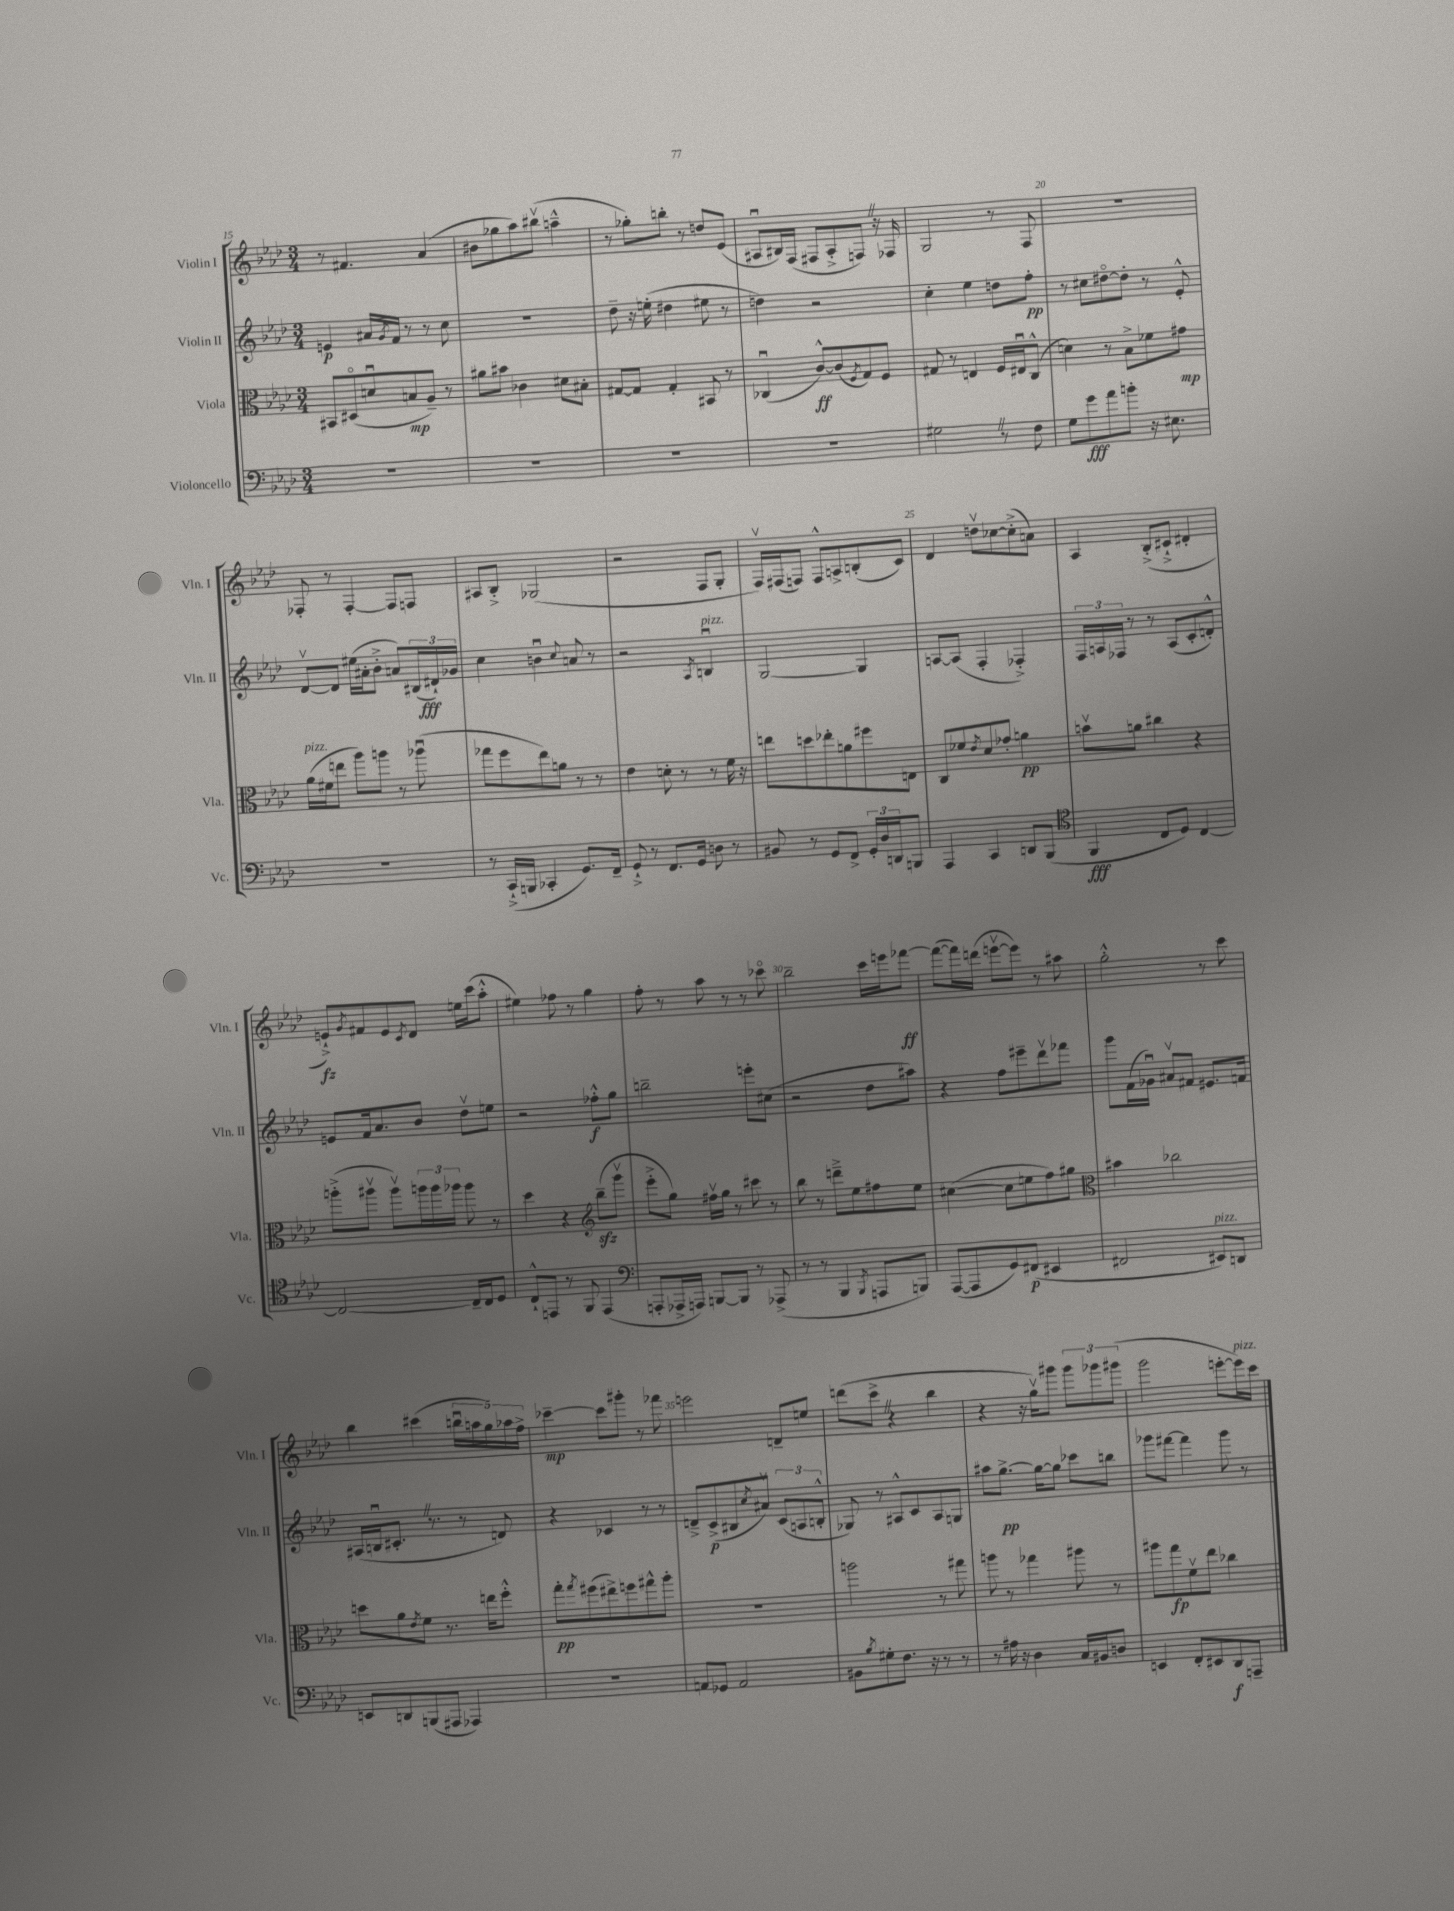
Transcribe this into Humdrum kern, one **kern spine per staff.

**kern	**kern	**kern	**kern
*staff4	*staff3	*staff2	*staff1
*clefF4	*clefC3	*clefG2	*clefG2
*k[b-e-a-d-]	*k[b-e-a-d-]	*k[b-e-a-d-]	*k[b-e-a-d-]
*M3/4	*M3/4	*M3/4	*M3/4
2.r	8BB#	4e	8r
.	(8D#o	.	4.f#
.	8du	16a#	.
.	.	8qg	.
.	.	16f	.
.	8B	8r	.
.	8A-~)	8r	(4a-
.	8r	8cc	.
=	=	=	=
2.r	8a#	2.r	8b#
.	8b#	.	8gg-
.	4c-	.	8aa-)
.	.	.	(8bb#v
.	8d#	.	4aa~^^
.	8B#'	.	.
=	=	=	=
2.r	[8G#	8dd-~	8r
.	8G#]	16r	8gg-')
.	.	(16ee'	.
.	4G#'	4dd#	8bb'
.	.	.	8r
.	8BB#	8ee#	8dd
.	8r	8r	(8e-
=	=	=	=
2.r	(4C-u	4dd)	8A#u
.	.	.	16B#)
.	.	.	(16F
.	[8c^^)	2r	8F#
.	(8c]	.	8A#'^
.	8qF	.	.
.	8G)	.	8F)
.	8F	.	16r
.	.	.	16F-
=	=	=	=
2G#	8G#	4cc'	2G
.	8r	.	.
.	4E	4ee-	.
8r	16F	8dd	8r
.	16E#u	.	.
8F	(8C^^	8ff'	8F
=	=	=	=
8G	4d)	8r	2.r
8g	.	8cc#	.
8a-	8r	[8dd#o	.
8b'	8B-^	8dd#']	.
16r	8f-	8r	.
8.E#	.	.	.
.	8g#	8e-'^^	.
=	=	=	=
2.r	(16a-	[8d-v	8F-'
.	16f#	.	.
.	8ee	8d-]	8r
.	8aa-)	(16ee#	[4F-'
.	.	16a#'	.
.	8aa	8b-'^	.
.	8r	8a)	8F-]
.	(8aa-u	(24B#	8F
.	.	24d#`)	.
.	.	24g-	.
=	=	=	=
8r	8gg-	4cc	8A#
(16CC`^	8ff	.	8B-'^
16BBB	.	.	.
4CC-'	8ee-)	4bu	(2G-
.	8a	.	.
.	.	8qqcc	.
8.GG)	8r	8a	.
.	8r	8r	.
16FF~	.	.	.
=	=	=	=
8GG`^	4e-	2r	2r
8r	.	.	.
8.FF	8d'	.	.
.	8r	.	.
16GG	.	.	.
.	.	8qA-	.
8D	8r	4Bu	8F
8r	16f	.	8G'
.	16r	.	.
=	=	=	=
8BB#	8ee	[2G	16Fv)
.	.	.	(16F#
8r	8dd	.	8F)
8GG	8ee-'	.	8F^^
8FF^	8a	.	8A^
24GG'	8ff#	4G]	(8B'
24D-	.	.	.
24DD	.	.	.
8BBB	8E	.	8c)
=	=	=	=
4AAA-	8C	[8A	4d-
.	8f-	(8A]	.
.	8qe-	.	.
4CC	8d-	4F'	8ddv
.	8g-'	.	[8cc-
8DD	4a	4F-'^)	(8cc-'^]
(8BBB-	.	.	8a)
=	=	=	=
*clefC4	*	*	*
4FF	8bv	24F	4A-
.	.	24A	.
.	.	24F-	.
.	8a	8r	.
8C	4cc#	8r	(8B-'^
8D-)	.	(8A	8c#`^
[4C	4r	8c'	4d#'
.	.	8d'^^)	.
=	=	=	=
2C_	(8aa'^	8e	8e`^)
.	.	.	8qg
.	8aa#v	16f	8f#
.	.	8.a-	.
.	8aa#v)	.	8e
.	.	.	8qc
.	24aa	8b-	8d-
.	24aa	.	.
.	24aa-	.	.
16C~]	8aa-	8dd-v	16ee
16C	.	.	(16ccc
8D-	8r	8ee	8aa-'^^
=	=	=	=
8C`^^	4dd-	2r	4ee#)
8EE	.	.	.
8r	4r	.	8ff-
8FF	.	.	8r
*	*clefG2	*	*
(4EE	(8bb-~	8ff-'^^	4gg
.	8gggv	8gg	.
=	=	=	=
*clefF4	*	*	*
8AAA'	8eee-'^	2bb~	8ff'
16AAA-^	8gg)	.	8r
16AAA)	.	.	.
[8BBB	16ff#v	.	8aa-
.	16gg	.	.
8BBB]	8r	.	8r
8r	8ccc#	8eee'	8r
(8AAA-^	8r	(8cc#	8ccc-o
=	=	=	=
8r	8bb-	2r	2bb-~
8r	8r	.	.
4BBB-	8ddd~^	.	.
.	8ee-	.	.
8qBBB-	.	.	.
8AAA	8ff#	8dd-	16ccc
.	.	.	16eee
8BBB)	8ee-	8aa#)	[8fff-
=	=	=	=
([8AAA-	([4cc#	4r	(8fff-_
8AAA-]	.	.	16fff-])
.	.	.	(16ddd
8GG)	8cc#]	8ff	[8eeev
(8FF#	8ee	8eee#~	8eee])
4EE#	8ff)	8ddd-v	8r
.	8gg#	8fff-	8aa#
=	=	=	=
*	*clefC3	*	*
2FF#	4b#	8ggg	2gg'^^
.	.	(16f	.
.	.	16g-u)	.
.	2cc-	8a#v	.
.	.	8f#	.
8EE#)	.	8.e#	8r
8DD	.	.	8ccc
.	.	16f	.
=	=	=	=
8EE	8dd	(16A#	4bb-
.	.	16Bu	.
8DD	8a-	8.c#'	.
.	8qe-	.	.
(8BBB	8f	.	(4ccc#
.	.	8.r	.
8AAA#	8.r	.	.
4AAA-)	.	8r	20bbu
.	.	.	20aa
.	16ee	.	.
.	.	.	20gg)
.	8ff'^^	8d)	.
.	.	.	20aa-
.	.	.	20ff^
=	=	=	=
2.r	8gg'	4r	[4ccc-~
.	8qgg	.	.
.	(8ff#	.	.
.	8ee#^)	4c-	8ccc-]
.	8ff	.	8ggg#'
.	8gg#^^	8r	8r
.	8aa-'	8r	8fff-
=	=	=	=
8AA	2.r	8d~^	2eee
8GG-	.	(8c^	.
2AA	.	8B#	.
.	.	8qcc	.
.	.	8a#v)	.
.	.	(12c	8d~
.	.	12A	.
.	.	.	8ee
.	.	12B'^^	.
=	=	=	=
8BB#	2aa	8G-)	(8ddd
8qB-	.	.	.
8G#'	.	8r	8ccc^
8.F	.	8A#^^	4r
.	.	8c	.
16r	.	.	.
8r	8r	8A#	4bb-
8r	8gg#	8G	.
=	=	=	=
8r	8aa	8aa#	4r
16A#	8r	[8.gg^	.
16r	.	.	.
4D-	4gg-	.	16r
.	.	16gg_	16ggv)
.	.	8gg]	8ggg#
16C	8aa#	8ccc-	12ggg#
16BB#	.	.	.
.	.	.	12ggg-
8D	8r	8bb	.
.	.	.	(12ggg#
=	=	=	=
4EE	8aa#	8ggg-	2ggg
.	8gg	[8fff#	.
8FF'	8fv	4fff#]	.
8EE#	8ee-	.	.
8DD-	4cc-	8ggg-	[8eee'
8AAA~	.	8r	16eee])
.	.	.	16ccc
==	==	==	==
*-	*-	*-	*-
